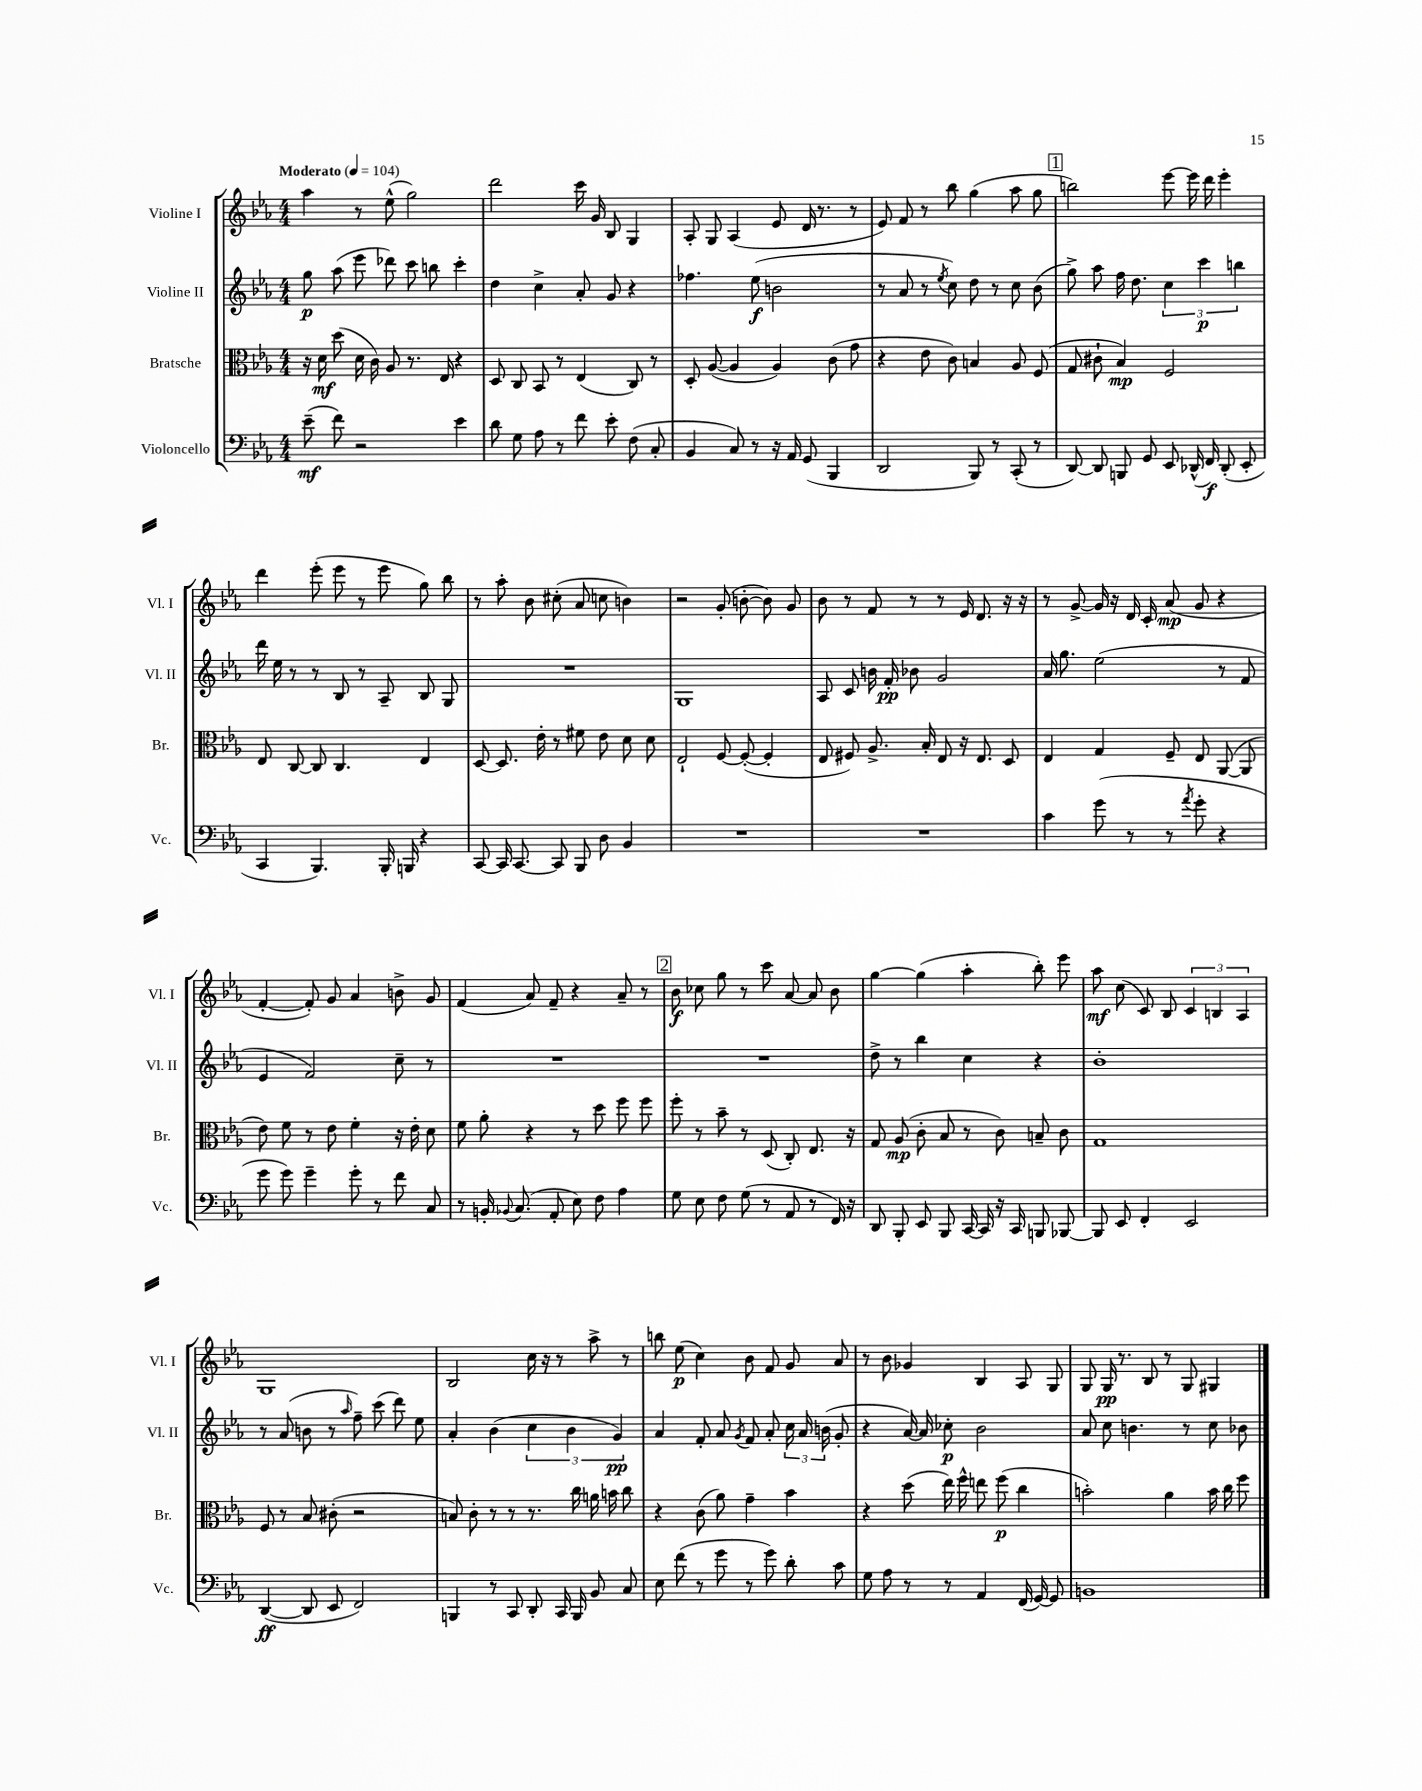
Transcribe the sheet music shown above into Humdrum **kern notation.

**kern	**kern	**kern	**kern
*staff4	*staff3	*staff2	*staff1
*clefF4	*clefC3	*clefG2	*clefG2
*k[b-e-a-]	*k[b-e-a-]	*k[b-e-a-]	*k[b-e-a-]
*M4/4	*M4/4	*M4/4	*M4/4
*MM104	*MM104	*MM104	*MM104
(8e-~	16r	8gg	4aa-
.	16d	.	.
8f)	(8dd	(8aa-	.
2r	16d	8eee-	8r
.	16c)	.	.
.	8A-	8ddd-)	(8ee-^^
.	8.r	8ccc	2gg)
.	.	8bb	.
.	16E-	.	.
4e-	4r	4ccc'	.
=	=	=	=
8d	8D	4dd	2ddd
8G	8C	.	.
8A-	8BB-	4cc^	.
8r	8r	.	.
8f	(4E-	8a-'	16ccc
.	.	.	16g
8e-'	.	8g	8B-
(8F	8C)	4r	4G
8C'	8r	.	.
=	=	=	=
4BB-	8D'	4.ff-	8A-'
.	([8A-	.	8G
8C)	4A-]	.	(4A-
8r	.	(8ee-	.
16r	4A-)	2b	8e-
16AA-	.	.	.
(8GG	.	.	16d
.	.	.	8.r
4BBB-	(8c	.	.
.	8g	.	8r
=	=	=	=
2DD	4r	8r	8e-)
.	.	8a-	8f
.	8e-	8r	8r
.	.	8qee-	.
.	8c)	8cc)	8bb-
8BBB-)	4B	8dd	(4gg
8r	.	8r	.
(8CC'	8A-	8cc	8aa-
8r	(8F	(8b-	8gg
=	=	=	=
[8DD)	8G	8gg^)	2bb)
8DD]	8c#`	8aa-	.
8BBB	4B-)	16ff	.
.	.	8.dd	.
8GG	.	.	.
8EE-	2F	6cc	[8eee-
(16DD-^^	.	.	16eee-]
.	.	6ccc	.
16FF)	.	.	16ddd
(8DD-'	.	.	4eee-'
.	.	6bb	.
8EE-'	.	.	.
=	=	=	=
4CC	8E-	16ddd	4ddd
.	.	16ee-	.
.	[8C	8r	.
4.BBB-)	8C]	8r	(8eee-'
.	4.C	8B-	8eee-
.	.	8r	8r
16BBB-'	.	8A-~	8eee-
16BBB	.	.	.
4r	4E-	8B-	8gg)
.	.	8G	8bb-
=	=	=	=
[8CC	[8D	1r	8r
16CC]	8.D]	.	8aa-'
[8.CC	.	.	.
.	.	.	8b-
.	16e-'	.	.
8CC]	8r	.	(8cc#'
8BBB-	8f#	.	8a-
8D	8e-	.	8cc
4BB-	8d	.	4b)
.	8d	.	.
=	=	=	=
1r	2E-`	1G	2r
.	[8F	.	(8g'
.	(8F'_	.	[8b'
.	4F']	.	8b])
.	.	.	8g
=	=	=	=
1r	8E-	8A-	8b-
.	8F#)	8c	8r
.	8.A-^	16b	8f
.	.	16f'	.
.	.	8b-	8r
.	16B-'	.	.
.	8E-	2g	8r
.	16r	.	16e-
.	8.E-	.	8.d
.	8D	.	16r
.	.	.	16r
=	=	=	=
4c	4E-	16a-	8r
.	.	8.gg	.
.	.	.	[8g^
(8g	4G	(2ee-	16g]
.	.	.	16r
8r	.	.	16d
.	.	.	16c'
8r	8F~	.	(8a-
8qa-	.	.	.
8g'	8E-	.	8g
4r	([8AA-	8r	4r
.	8AA-]	8f	.
=	=	=	=
8g	8e-)	4e-	[4f'
8g)	8f	.	.
4g~	8r	2f)	8f'])
.	8e-	.	8g
8g'	4f'	.	4a-
8r	.	.	.
8f	16r	8cc~	8b^
.	16e-'	.	.
8C	8d	8r	8g
=	=	=	=
8r	8f	1r	(4f
16BB'	8a-'	.	.
8qqBB-	.	.	.
(8.C	.	.	.
.	4r	.	8a-)
8AA-'	.	.	8f~
8E-)	8r	.	4r
8F	8dd	.	.
4A-	8ff	.	8a-~
.	8ff	.	8r
=	=	=	=
8G	8ff'	1r	8b-
8E-	8r	.	8cc-
8F	8b-~	.	8gg
(8G	8r	.	8r
8r	(8D	.	8ccc
8AA-	8C')	.	[8a-
8r	8.E-	.	8a-]
16FF)	.	.	8b-
16r	16r	.	.
=	=	=	=
8DD	8G	8dd^	[4gg
8BBB-'	(8A-	8r	.
8EE-	8c'	4bb-	(4gg]
8BBB-	8B-	.	.
[16CC	8r	4cc	4aa-'
16CC]	.	.	.
16r	8c)	.	.
16CC	.	.	.
8BBB	8B~	4r	8bb-')
[8BBB-	8c	.	8eee-
=	=	=	=
8BBB-]	1G	1b-'	8aa-
8EE-	.	.	(8cc
4FF'	.	.	8c)
.	.	.	8B-
2EE-	.	.	6c
.	.	.	6B
.	.	.	6A-
=	=	=	=
([4DD	8F	8r	1G
.	8r	(8a-	.
8DD]	8B-	8b	.
8EE-	(8c#'	8r	.
.	.	16qqaa-	.
2FF)	2r	8ff~)	.
.	.	(8ccc	.
.	.	8ddd)	.
.	.	8ee-	.
=	=	=	=
4BBB	8B)	4a-'	2B-
.	8c'	.	.
8r	8r	(4b-	.
8CC	8r	.	.
8DD'	8.r	6cc	16cc
.	.	.	16r
16CC	.	.	8r
.	.	6b-	.
16BBB	16cc	.	.
8BB-	16a	.	8aa-^
.	16b	.	.
.	.	6g)	.
8C	8cc	.	8r
=	=	=	=
8E-	4r	4a-	8bb
(8f	.	.	(8ee-
8r	(8c	8f'	4cc)
8g	8a-)	8a-	.
.	.	8qg	.
8r	4g~	8f	8b-
8g)	.	8a-'	8f
8d'	4b-	24cc	8g
.	.	24a-	.
.	.	(24b	.
8c	.	8g'	8a-
=	=	=	=
8G	4r	4r	8r
8A-	.	.	8b-
8r	(8dd	[16a-)	4g-
.	.	16a-]	.
8r	16ee-)	8cc-'	.
.	16ff^^	.	.
4AA-	8ee	2b-	4B-
.	(8ff	.	.
(16FF	4cc	.	8A-
[16GG)	.	.	.
8GG]	.	.	8G
=	=	=	=
1BB	2b')	8a-	8G
.	.	8cc	16G
.	.	.	8.r
.	.	4.b	.
.	.	.	8B-
.	4a-	.	8r
.	.	8r	8G
.	16b	8cc	4G#
.	16cc	.	.
.	8ff	8b-	.
==	==	==	==
*-	*-	*-	*-
